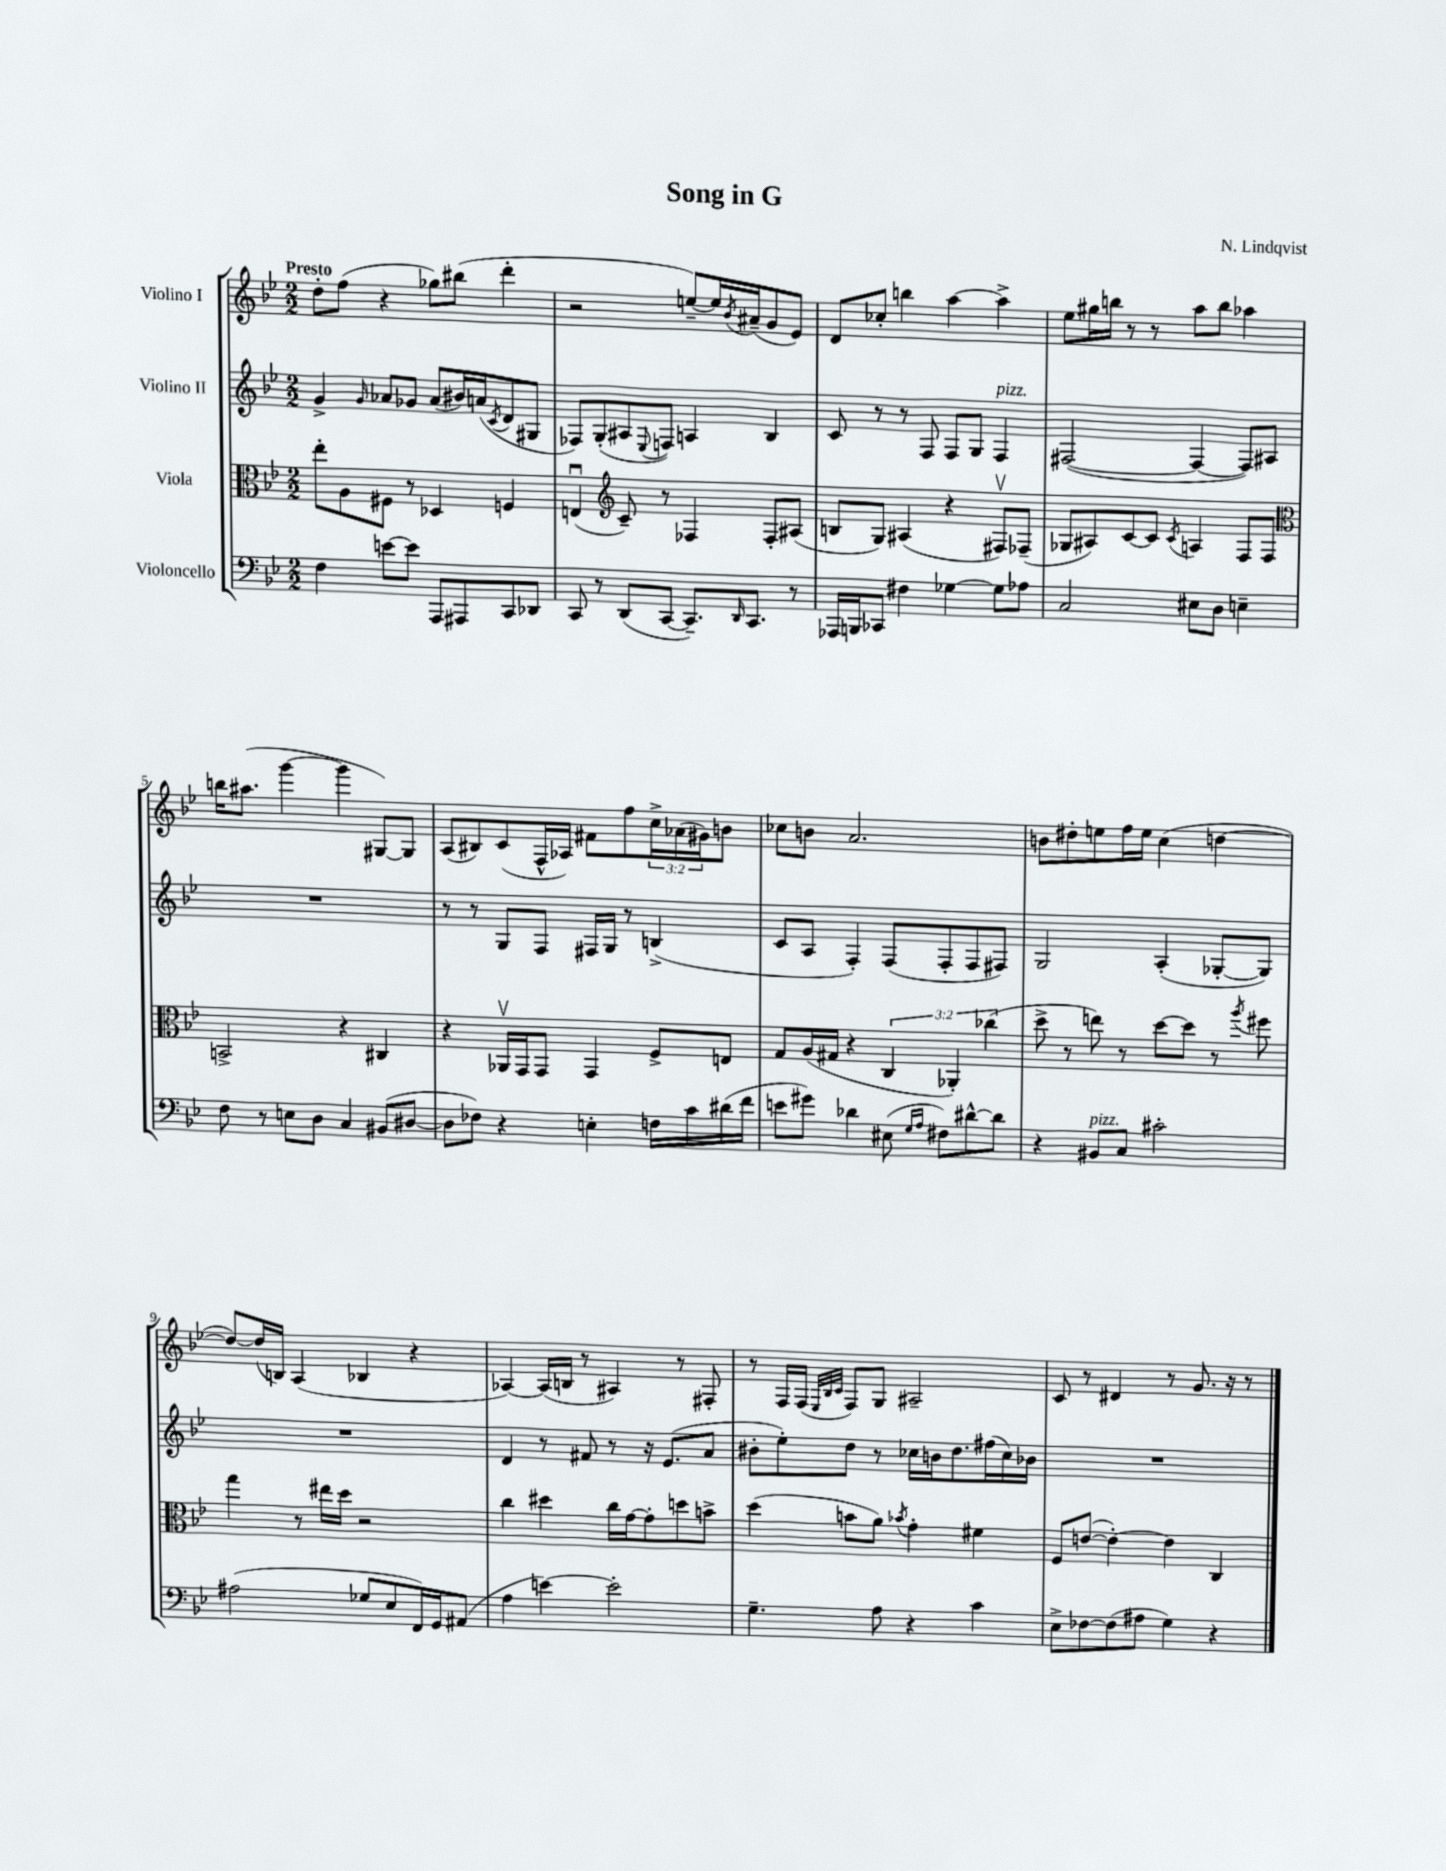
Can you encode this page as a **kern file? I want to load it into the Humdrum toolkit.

**kern	**kern	**kern	**kern
*part4	*part3	*part2	*part1
*staff4	*staff3	*staff2	*staff1
*I"Violoncello	*I"Viola	*I"Violino II	*I"Violino I
*clefF4	*clefC3	*clefG2	*clefG2
*k[b-e-]	*k[b-e-]	*k[b-e-]	*k[b-e-]
*M2/2	*M2/2	*M2/2	*M2/2
=1	=1	=1	=1
!	!	!	!LO:TX:a:B:t=Presto
4F\	8ee-'\L	4g^/	8dd'\L
.	8A\	.	(8ff\J
.	.	16qqg/	.
[8en\L	8F#X\J	8a-X/L	4r
8e\J]	8r	8g-X/J	.
8AAA/L	4D-X/	(8a-/L	8gg-X\L)
8AAA#X/	.	16b#X/L)	(8bb#X\J
.	.	(16an/J	.
.	.	8qc/	.
8CC/	4Fn/	8d/	4ddd'\
8DD-X/J	.	8G#X/J	.
=2	=2	=2	=2
8CC/	(4Enu/	8F-X/L)	2r
8r	.	(8G'/	.
*	*clefG2	*	*
(8DD/L	8c~/)	8A#X/	.
.	.	8qqE-/	.
[8CC/J	8r	8Fn/J)	.
8.CC~/L])	4F-X/	4An/	[8een~/L)
.	.	.	16ee/L]
16qqDD/	.	.	8qb-/
8.CC/J	.	.	(16a#X~/J
.	8F-'/L	4B-/	8g/
8r	(8A#X/J	.	8e-/J)
=3	=3	=3	=3
16AAA-X/LL	8Bn/L	8c/	8d/L
16BBBn/J	.	.	.
8CC-X/J	8G/J)	8r	8cc-X'/J
4F#X\	(4A#X/	8r	4bbn\
.	.	8F/	.
[4G-X\	4r	8F/L	[4aa\
.	.	8G/J	.
!	!	!LO:TX:a:i:t=pizz.	!
8G-\L]	8F#Xv/L)	4F/	4aa^\]
8A-X\J	(8F-X~/J	.	.
=4	=4	=4	=4
2C/	8G-X/L	([2F#X/	8ee-\L
.	8A#X/)	.	16gg#X\L
.	.	.	16bbn\JJ
.	[8c/	.	8r
.	8c/J]	.	8r
.	8qc/	.	.
8E#X\L	4An/	4F#/_	8aa\L
8D\J	.	.	8bb\J
4En~\	8F/L	8F#/L])	4aa-X\
.	8F/J	8A#X/J	.
!!LO:LB:g=z
=5	=5	=5	=5
*	*clefC3	*	*
8F\	2BBn^/	1r	16bbn\KL
.	.	.	(8.aa#X\J
8r	.	.	.
8En\L	.	.	[4ggg\
8D\J	.	.	.
4C/	4r	.	4ggg\]
(8BB#X/L	4C#X/	.	[8G#X/L)
[8D#X/J	.	.	8G#/J]
=6	=6	=6	=6
8D#\L]	4r	8r	(8A/L
8F-X\J)	.	8r	8B#X/)
4r	16AA-Xv/LL	8G/L	(8c/
.	16GG/J	.	.
.	8GG/J	8F/J	16F^^/L
.	.	.	16A-X/JJ)
4En'\	4GG/	16F#X/LL	8f#X\L
.	.	16G/JJ	.
.	.	8r	8ff\
16Fn\LL	8F^/L	(4Bn^/	24cc^\L
.	.	.	(24a-X\
16c\	.	.	.
.	.	.	24g#X\J)
(16d#X\	8En/J	.	8bn\J
16f\JJ	.	.	.
=7	=7	=7	=7
8en\L	8G/L	8c/L	8cc-X\L
8g#X\J)	(16A/L	8A/J	8bn\J
.	16G#X/JJ	.	.
4d-X\	4r	4F'/)	2.a/
(8E#X\	6C/	(8F/L	.
16qqG/LL	.	.	.
16qqA/JJ	.	.	.
8F#X\L)	.	8F'/	.
.	6AA-X'/)	.	.
[8d#X^^\	.	8F/	.
.	(6cc-X\	.	.
8d#\J]	.	8F#X/J)	.
=8	=8	=8	=8
4r	8dd^\	2G/	8bn\L
.	8r	.	8dd#X'\
!LO:TX:a:i:t=pizz.	!	!	!
8BB#X/L	8een\)	.	8een\
8C/J	8r	.	16ff\L
.	.	.	16ee\JJ
2c#X'\	[8dd\L	(4A'/	(4cc\
.	8dd\J]	.	.
.	8r	[8G-X'/L	[4ddn\
.	8qaa/	.	.
.	8ff#X\	8G-/J])	.
!!LO:LB:g=z
=9	=9	=9	=9
(2A#X\	4gg\	1r	8dd/L_)
.	.	.	(16dd/L]
.	.	.	16Bn/JJ)
.	8r	.	(4A/
.	16ee#X\LL	.	.
.	16dd\JJ	.	.
8G-X/L	2r	.	4B-X/
8E-/	.	.	.
16FF/L)	.	.	4r
16GG/J	.	.	.
(8AA#X/J	.	.	.
=10	=10	=10	=10
4A\	4cc\	4d/	[4A-X/)
[4en\)	4dd#X\	8r	(16A-/LL]
.	.	.	16Bn/JJ
.	.	8f#X/	8r
2e'\]	16cc\LL	8r	4A#X/)
.	[16g\J	.	.
.	8g'\]	16r	.
.	.	(8.e-/L	.
.	8ddn\	.	8r
.	8bn^\J	8a/J	8F#X'/
=11	=11	=11	=11
4.G~\	(4dd\	8b#X'\L	8r
.	.	8ee-'\)	16F/LL
.	.	.	(16F/JJ
.	.	.	32qqE-/LLL
.	.	.	32qqB-/
.	.	.	32qqc/JJJ
.	8bn\L	8dd\J	8F/L)
8A\	8a\J)	8r	8G/J
.	8qb-X/	.	.
4r	4g'\	16cc-X\LL	2A#X~/
.	.	16bn\J	.
.	.	8.dd\	.
4c\	4f#X\	.	.
.	.	(16ff#X\L	.
.	.	16cc-\)	.
.	.	16b-X\JJ	.
=12	=12	=12	=12
8E-^\L	8F/L	1r	8c/
[8F-X\	([8en/J	.	8r
(8F-\]	4e'\_)	.	4d#X/
8A#X\J	.	.	.
4G\)	4e\]	.	8r
.	.	.	8.g/
4r	4C/	.	.
.	.	.	16r
.	.	.	8r
==	==	==	==
*-	*-	*-	*-
